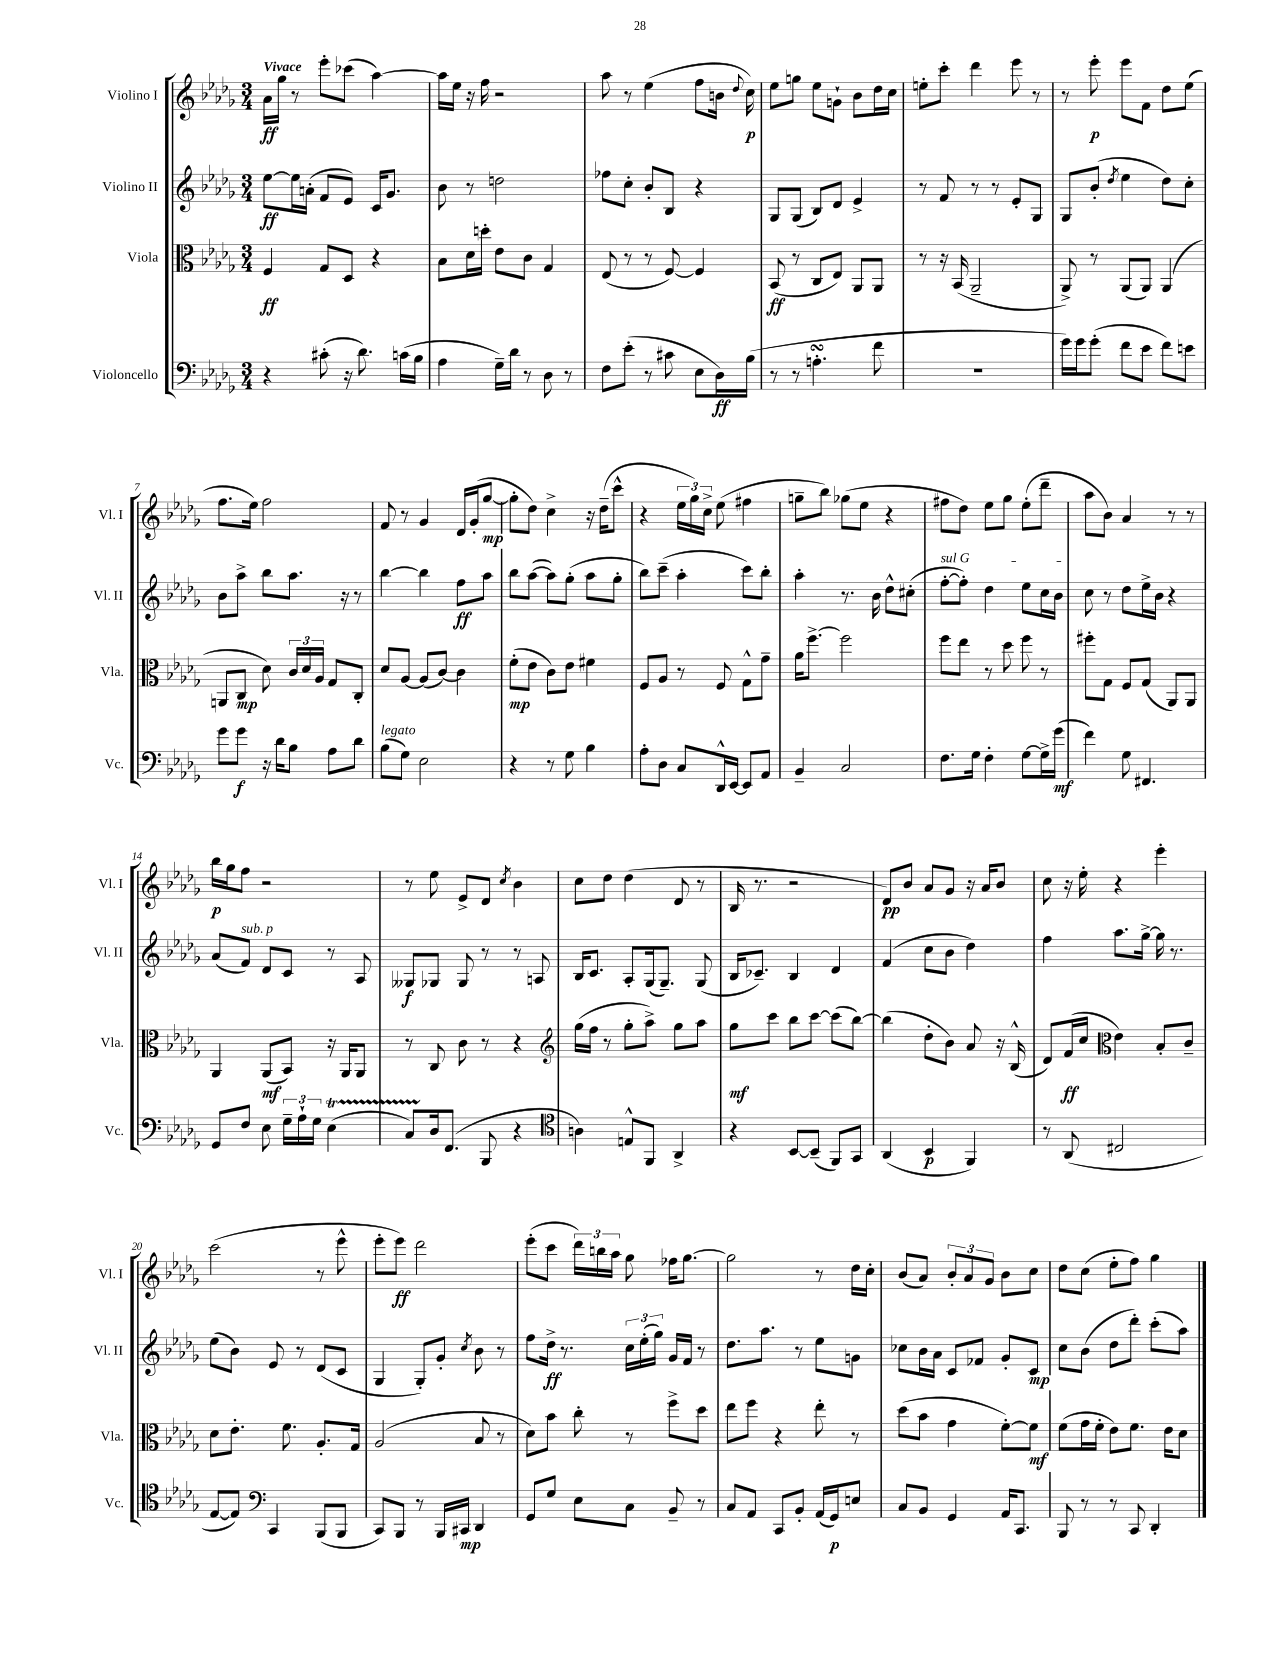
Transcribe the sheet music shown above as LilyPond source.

<<
\new StaffGroup <<
\new Staff = "s0" \with { instrumentName = "Violino I" shortInstrumentName = "Vl. I" } {
    \clef treble \key des \major \numericTimeSignature \time 3/4 \tempo "Vivace"
    \autoBeamOff aes'16[\ff ges''16] r8 ees'''8[-. ces'''8]( aes''4~) |
    aes''16[ ees''16] r16 f''16 r2 |
    aes''8 r8 ees''4( f''8[ b'16] \appoggiatura { des''8 } c''16\p) |
    ees''8[ g''8] ees''8[ g'8]-! bes'8[ des''16 c''16] |
    e''8[-. c'''8]-. des'''4 ees'''8 r8 |
    r8 ees'''8-.\p ees'''8[ f'8] des''8[ ees''8]( |
    f''8.[ ees''16]) f''2 |
    f'8 r8 ges'4 des'16[ ges'16-.( ges''8]~\mp |
    ges''8[-. des''8]) c''4-> r16 des''16[--( c'''8]-^ |
    r4 \tuplet 3/2 { ees''16[ ges''16) c''16]-> } ees''8( fis''4 |
    g''8[-- bes''8]) ges''8[( ees''8] r4 |
    fis''8[ des''8]) ees''8[ ges''8] ees''8[-.( des'''8]-- |
    aes''8[ bes'8]) aes'4 r8 r8 |
    bes''16[\p ges''16 f''8] r2 |
    r8 ees''8 ees'8[-> des'8] \acciaccatura { c''8 } bes'4 |
    c''8[ des''8] des''4( des'8 r8 |
    bes16 r8. r2 |
    des'8[\pp) bes'8] aes'8[ ges'8] r16 aes'16[ bes'8] |
    c''8 r16 ees''16-. r4 ees'''4-. |
    c'''2( r8 ees'''8-^ |
    ees'''8[-. ees'''8]\ff) des'''2 |
    ees'''8[-.( c'''8] \tuplet 3/2 { des'''16[) b''16 aes''16] } ges''8 fes''16[ ges''8.]~ |
    ges''2 r8 des''16[ c''16]-. |
    bes'8[( aes'8]) \tuplet 3/2 { bes'8[-. aes'8 ges'8] } bes'8[ c''8] |
    des''8[ c''8]( ees''8[-. f''8]) ges''4 \bar "|." |
}
\new Staff = "s1" \with { instrumentName = "Violino II" shortInstrumentName = "Vl. II" } {
    \clef treble \key des \major \numericTimeSignature \time 3/4
    \autoBeamOff ees''8[~\ff ees''16 a'16]-.( f'8[ ees'8]) c'16[ ges'8.] |
    bes'8 r8 d''2 |
    fes''8[ c''8]-. bes'8[-. bes8] r4 |
    ges8[ ges8]( bes8[) des'8] ees'4-> |
    r8 f'8 r8 r8 ees'8[-. ges8] |
    ges8[ bes'8]-.( \acciaccatura { des''8 } ees''4 des''8[) c''8]-. |
    bes'8[ aes''8]-> bes''8[ aes''8.] r16 r8 |
    bes''4~ bes''4 f''8[\ff aes''8] |
    bes''8[ aes''8]~( aes''8[) ges''8]-.( aes''8[ ges''8]-. |
    bes''8[) c'''8]--( aes''4-. c'''8[) bes''8]-. |
    aes''4-. r8. bes'16 des''8[-^ cis''8]-.( |
    \once \override TextSpanner.bound-details.left.text = \markup { \italic "sul G" } f''8[~-.\startTextSpan f''8]-.) des''4 ees''8[ c''16 bes'16] |
    c''8\stopTextSpan r8 des''8[ ees''16-> bes'16] r4 |
    aes'8[( f'8]^\markup { \italic "sub. p" }) des'8[ c'8] r8 aes8 |
    geses8[\f ges8] ges8 r8 r8 a8 |
    bes16[ c'8.] aes8[-. ges16( ges8.]--) ges8( |
    bes16[ ces'8.]--) bes4 des'4 |
    f'4( c''8[ bes'8] des''4) |
    f''4 aes''8.[ ges''16]~-> ges''16 r8. |
    ees''8[( bes'8]) ees'8 r8 des'8[( c'8] |
    ges4 ges8[-.) ges'8]-. \acciaccatura { c''8 } bes'8 r8 |
    f''8[ des''16]->\ff r8. \tuplet 3/2 { c''16[ ees''16-.( ges''16]) } ges'16[ f'16] r8 |
    des''8.[ aes''8.] r8 ees''8[ g'8] |
    ces''8[ bes'16 aes'16] c'8[ fes'8] ges'8[-. c'8]\mp |
    c''8[ bes'8]( des''8[ des'''8]-.) c'''8[-.( aes''8]) \bar "|." |
}
\new Staff = "s2" \with { instrumentName = "Viola" shortInstrumentName = "Vla." } {
    \clef alto \key des \major \numericTimeSignature \time 3/4
    \autoBeamOff f4\ff ges8[ des8] r4 |
    bes8[ des'16 d''16]-. ees'8[ c'8] ges4 |
    ees8( r8 r8 f8~) f4 |
    bes,8\ff( r8 c8[ ees8]) aes,8[ aes,8] |
    r8 r16 bes,16( aes,2-- |
    aes,8->) r8 aes,8[( aes,8]) aes,4( |
    a,8[ c8]\mp des'8) \tuplet 3/2 { c'16[ des'16 aes16] } ges8[ c8]-. |
    des'8[ aes8]~ aes8[( c'8]~) c'4 |
    f'8[-.\mp( ees'8] c'8[) ees'8] fis'4 |
    f8[ aes8] r8 f8 ges8[-^ ges'8]-- |
    aes'16[ f''8.]~-> f''2 |
    f''8[ ees''8] r8 des''8 f''8 r8 |
    fis''8[-. ges8] f8[ ges8]( aes,8[) aes,8] |
    aes,4 aes,8[\mf( bes,8]) r16 aes,16[ aes,8] |
    r8 c8 c'8 r8 r4 |
    \clef treble ges''16[( f''16] r8 ges''8[-. aes''8]->) ges''8[ aes''8] |
    ges''8[\mf c'''8] bes''8[ c'''8]~ c'''8[( bes''8]~) |
    bes''4( des''8[-. bes'8]) aes'8 r16 bes16-^( |
    des'8[) f'16\ff( c''16] \clef alto ees'4) bes8[-. c'8]-- |
    des'8[ ees'8.]-. f'8. aes8.[-. ges16] |
    aes2( bes8 r8 |
    des'8[) bes'8] c''8-. r8 f''8[-> des''8] |
    ees''8[ f''8] r4 ees''8-. r8 |
    des''8[( bes'8] ges'4 f'8[~-.) f'8]\mf |
    f'8[( ges'16 f'16]-. ees'8[) f'8.] ees'16[ des'8] \bar "|." |
}
\new Staff = "s3" \with { instrumentName = "Violoncello" shortInstrumentName = "Vc." } {
    \clef bass \key des \major \numericTimeSignature \time 3/4
    \autoBeamOff r4 cis'8-.( r16 des'8.) c'16[( bes16] |
    aes4 ges16[--) des'16] r8 des8 r8 |
    f8[ ees'8]-.( r8 cis'8 ees8[ des16\ff) bes16]( |
    r8 r8 a4.-.\turn f'8 |
    R2. |
    ges'16[) ges'16 ges'8]-.( f'8[ ees'8] f'8[) e'8] |
    ges'8[ ges'8]\f r16 des'16[ bes8] aes8[ des'8] |
    bes8[^\markup { \italic "legato" }( ges8]) ees2 |
    r4 r8 ges8 bes4 |
    aes8[-. des8] c8[ des,16-^ ees,16]~ ees,8[ aes,8] |
    bes,4-- c2 |
    f8.[ ges16] f4-. ges8[~ ges16-> ges'16]\mf( |
    f'4) ges8 fis,4. |
    ges,8[ f8] ees8 \tuplet 3/2 { ges16[-- aes16-! ges16] } ees4\startTrillSpan( |
    c8[) des16\stopTrillSpan f,8.]( bes,,8 r4 |
    \clef tenor a4) e8[-^ f,8] aes,4-> |
    r4 bes,8[~ bes,8]--( f,8[) ges,8] |
    aes,4( bes,4\p f,4) |
    r8 aes,8( cis2 |
    ees8[~ ees8]) \clef bass c,4 bes,,8[( bes,,8] |
    c,8[) bes,,8] r8 bes,,16[ cis,16]\mp des,4 |
    ges,8[ ges8] ees8[ c8] bes,8-- r8 |
    c8[ aes,8] c,8[ bes,8]-. aes,16[( ges,16\p) e8] |
    c8[ bes,8] ges,4 aes,16[ c,8.] |
    bes,,8 r8 r8 c,8 des,4-. \bar "|." |
}
>>
>>
